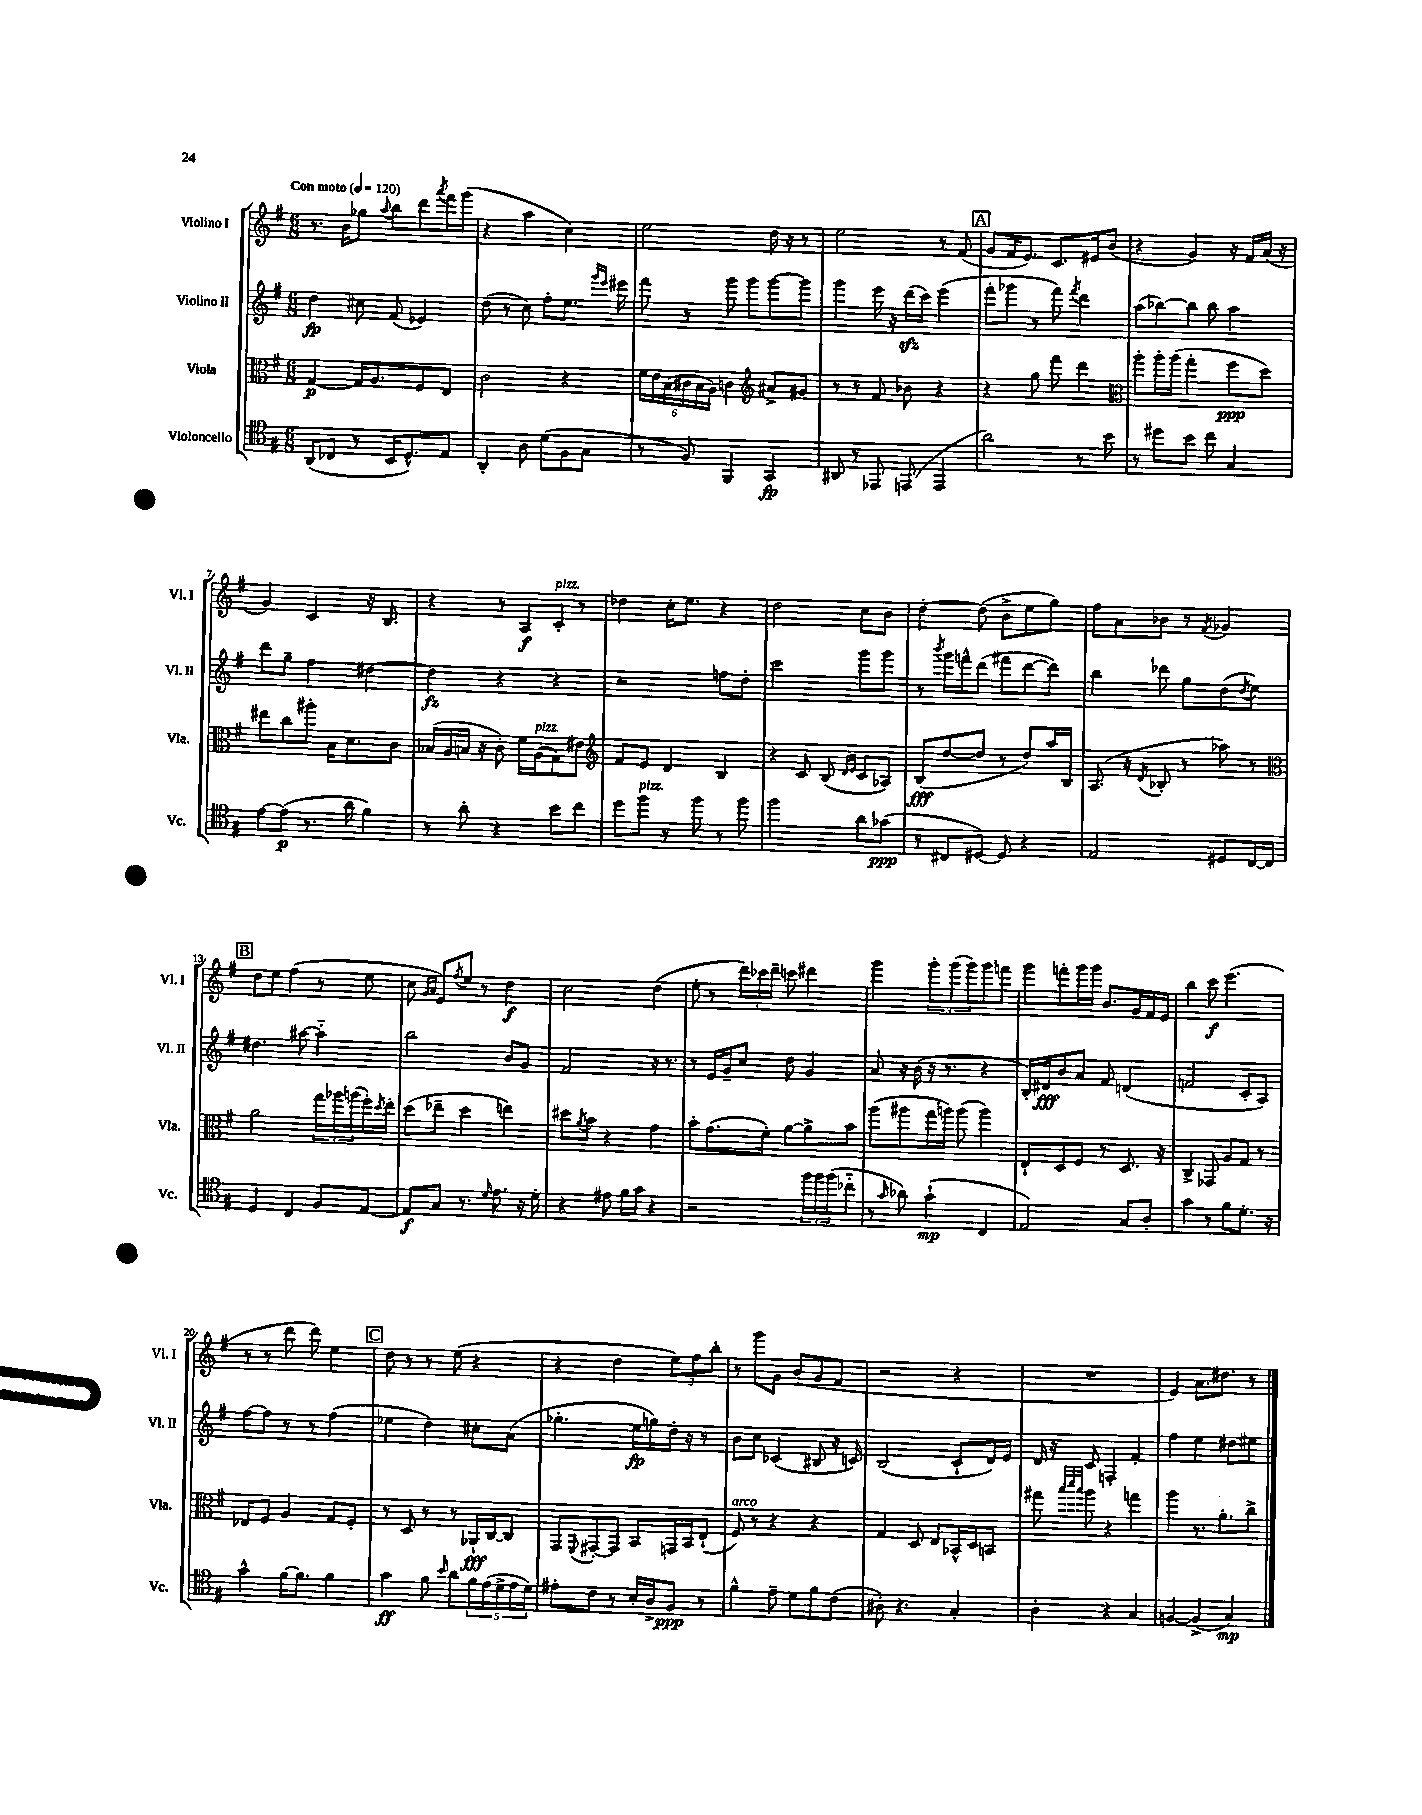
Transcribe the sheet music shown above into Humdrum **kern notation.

**kern	**dynam	**kern	**dynam	**kern	**dynam	**kern	**dynam
*part4	*part4	*part3	*part3	*part2	*part2	*part1	*part1
*staff4	*staff4	*staff3	*staff3	*staff2	*staff2	*staff1	*staff1
*I"Violoncello	*	*I"Viola	*	*I"Violino II	*	*I"Violino I	*
*I'Vc.	*	*I'Vla.	*	*I'Vl. II	*	*I'Vl. I	*
*clefC4	*	*clefC3	*	*clefG2	*	*clefG2	*
*k[f#]	*	*k[f#]	*	*k[f#]	*	*k[f#]	*
*M6/8	*	*M6/8	*	*M6/8	*	*M6/8	*
*MM120	*	*MM120	*	*MM120	*	*MM120	*
=1	=1	=1	=1	=1	=1	=1	=1
!	!	!	!	!	!	!LO:TX:a:B:t=Con moto	!
(8AA/L	.	[4G/	p	4dd\	fp	8.r	.
8C-X/J	.	.	.	.	.	.	.
.	.	.	.	.	.	16b\KL	.
8r	.	16G/KL]	.	8cc#X\	.	8gg-X\J	.
.	.	8.A/	.	.	.	.	.
.	.	.	.	.	.	8qqaa/	.
16BB/KL	.	.	.	(8f#/	.	8bb\L	.
8.D^^/)	.	.	.	.	.	.	.
.	.	8F#/	.	4e-X/)	.	8ddd\	.
.	.	.	.	.	.	8qaaa/	.
8E/J	.	8E/J	.	.	.	16fff#\L	.
.	.	.	.	.	.	(16ggg\JJ	.
=2	=2	=2	=2	=2	=2	=2	=2
4AA'/	.	2c\	.	(8dd\	.	4r	.
.	.	.	.	8r	.	.	.
8A\	.	.	.	8cc\)	.	4aa\	.
(8d\L	.	.	.	8ff#'\L	.	.	.
8F#\	.	4r	.	8.ee\J	.	4cc\)	.
8G\J	.	.	.	.	.	.	.
.	.	.	.	16qqggg/LL	.	.	.
.	.	.	.	16qqeee/JJ	.	.	.
.	.	.	.	16eee#X\	.	.	.
=3	=3	=3	=3	=3	=3	=3	=3
8r	.	24f#\LL	.	8fff#\	.	2ee\	.
.	.	24e\	.	.	.	.	.
.	.	(24B\	.	.	.	.	.
8F#/)	.	24c#X\	.	8r	.	.	.
.	.	24B\	.	.	.	.	.
.	.	24A\JJ)	.	.	.	.	.
4FF#/	.	4cn\	.	8ggg\	.	.	.
.	.	.	.	8ggg\L	.	.	.
*	*	*clefG2	*	*	*	*	*
4GG/	fp	8a#X^/L	.	[8ggg\	.	16dd\	.
.	.	.	.	.	.	16r	.
.	.	8g#X/J	.	8ggg\J]	.	8r	.
=4	=4	=4	=4	=4	=4	=4	=4
8AA#X/	.	8r	.	4ggg\	.	2ee\	.
8r	.	8r	.	.	.	.	.
8EE-X/	.	8f#/	.	16eee\	.	.	.
.	.	.	.	16r	.	.	.
(8EEn/	.	8b-X\	.	(16dddzz\LL	.	.	.
.	.	.	.	16ccc\JJ)	.	.	.
4EE/	.	4r	.	(4eee\	.	8r	.
.	.	.	.	.	.	(8f#/	.
!!LO:REH:place=s1:t=A
=5	=5	=5	=5	=5	=5	=5	=5
2a\)	.	4r	.	8fff#'\L	.	8g/L	.
.	.	.	.	8ggg-X\J	.	16f#/K	.
.	.	.	.	.	.	8.e/J)	.
.	.	8gg\	.	8r	.	.	.
.	.	8fff#\	.	8fff#\)	.	8.c/L	.
.	.	.	.	8qfff#/	.	.	.
8r	.	4ddd\	.	4ddd\	.	.	.
.	.	.	.	.	.	16e#X/k	.
8b\	.	.	.	.	.	(8b/J	.
=6	=6	=6	=6	=6	=6	=6	=6
*	*	*clefC3	*	*	*	*	*
8r	.	8aa'\L	.	(8aa\L	.	4r	.
8dd#X\L	.	16aa'\L	.	[8bb-X\)	.	.	.
.	.	(16aa\JJ	.	.	.	.	.
8b\J	.	4gg'\	.	8bb-\J]	.	4g/)	.
8cc\	.	.	.	8bb-\	.	.	.
4G/	.	8ff#\L	ppp	4aa\	.	16r	.
.	.	.	.	.	.	16f#/LL	.
.	.	8dd\J)	.	.	.	(16a/JJ	.
.	.	.	.	.	.	16r	.
!!LO:LB:g=z
=7	=7	=7	=7	=7	=7	=7	=7
[8e\L	.	8ee#X\L	.	8ddd\L	.	4g/)	.
(8e\J]	p	8cc\	.	8gg~\J	.	.	.
8.r	.	8aa#X'\J	.	4ff#\	.	4c/	.
.	.	16B\KL	.	.	.	.	.
16a\	.	8.d\	.	.	.	.	.
4f#\)	.	.	.	[4dd#X\	.	16r	.
.	.	.	.	.	.	8.B/	.
.	.	8c\J	.	.	.	.	.
=8	=8	=8	=8	=8	=8	=8	=8
8r	.	(16B-X/LL	.	4dd#\]	fz	4r	.
.	.	16A/	.	.	.	.	.
8a'\	.	16Bn/JJ	.	.	.	.	.
.	.	16r	.	.	.	.	.
4r	.	8c'\)	.	4r	.	8r	.
.	.	16f#\LL	.	.	.	8A/L	f
!	!	!LO:TX:a:i:t=pizz.	!	!	!	!	!
.	.	(16A\J	.	.	.	.	.
!	!	!	!	!	!	!LO:TX:a:i:t=pizz.	!
8b\L	.	8G\)	.	4r	.	8c'/J	.
8cc\J	.	8e#X\J	.	.	.	8r	.
=9	=9	=9	=9	=9	=9	=9	=9
*	*	*clefG2	*	*	*	*	*
8dd\L	.	8f#/L	.	2r	.	4dd-X\	.
!LO:TX:a:i:t=pizz.	!	!	!	!	!	!	!
8ff#\J	.	8e/J	.	.	.	.	.
8r	.	4d/	.	.	.	16cc'\KL	.
.	.	.	.	.	.	8.ee\J	.
8ff#\	.	.	.	.	.	.	.
8r	.	4B/	.	8ffn\L	.	4r	.
8ff#\	.	.	.	8dd'\J	.	.	.
=10	=10	=10	=10	=10	=10	=10	=10
2ff#\	.	4r	.	2ccc\	.	2dd\	.
.	.	8c/	.	.	.	.	.
.	.	(8B/	.	.	.	.	.
.	.	16qqd/LL	.	.	.	.	.
.	.	16qqe/JJ	.	.	.	.	.
8a\L	.	8c/L	.	8ggg\L	.	8cc\L	.
(8g-X\J	ppp	8A-X/J)	.	8ggg\J	.	8b\J	.
=11	=11	=11	=11	=11	=11	=11	=11
8r	.	(8B/L	fff	8r	.	[4dd'\	.
.	.	.	.	8qbbb/	.	.	.
8C#X/L	.	[8dd/	.	16ggg\LL	.	.	.
.	.	.	.	16fffn^^\J	.	.	.
[8D#X/J)	.	8dd/J]	.	(8ddd\J	.	(8dd\]	.
8D#/]	.	8r	.	8fff#X\L	.	8b^\L	.
4r	.	8dd/L)	.	[8ddd\	.	8ee\	.
.	.	16aa/L	.	8ddd\J])	.	8gg\J)	.
.	.	16B/JJ	.	.	.	.	.
=12	=12	=12	=12	=12	=12	=12	=12
2E/	.	(8.A/	.	4bb\	.	8ff#\L	.
.	.	.	.	.	.	8a\	.
.	.	16r	.	.	.	.	.
.	.	8qd/	.	.	.	.	.
.	.	8B-X'/	.	8ddd-X\	.	8b-X\J	.
.	.	8r	.	8gg\L	.	8r	.
.	.	.	.	.	.	8qf#/	.
8D#X/L	.	8aa-X\)	.	(8dd\	.	4g-X/	.
.	.	.	.	8qdd/	.	.	.
[16C/L	.	8r	.	8ee\J)	.	.	.
16C/JJ]	.	.	.	.	.	.	.
!!LO:LB:g=z
!!LO:REH:place=s1:t=B
=13	=13	=13	=13	=13	=13	=13	=13
*	*	*clefC3	*	*	*	*	*
4D/	.	2a\	.	4.dd#X\	.	8dd\L	.
.	.	.	.	.	.	8ee\J	.
4C/	.	.	.	.	.	(4ff#\	.
.	.	.	.	[8aa#X\	.	.	.
8F#/L	.	24gg\LL	.	4aa#\]	.	8r	.
.	.	24aa-X\	.	.	.	.	.
.	.	(24aan\	.	.	.	.	.
[8E/J	.	16ff#'\)	.	.	.	8ee\	.
.	.	8qdd/	.	.	.	.	.
.	.	16ee'\JJ	.	.	.	.	.
=14	=14	=14	=14	=14	=14	=14	=14
8E/L]	f	(8dd\L	.	2bb\	.	8cc\	.
.	.	.	.	.	.	16qqg/LL	.
.	.	.	.	.	.	16qqa/JJ	.
8G/J	.	8ee-X~\J	.	.	.	8e/L)	.
.	.	.	.	.	.	8qff#/	.
8.r	.	4dd\	.	.	.	8ee/J	.
.	.	.	.	.	.	8r	.
16qqd/	.	.	.	.	.	.	.
8.e\	.	.	.	.	.	.	.
.	.	4een\)	.	8b/L	.	4dd\	f
16r	.	.	.	8g/J	.	.	.
16d'\	.	.	.	.	.	.	.
=15	=15	=15	=15	=15	=15	=15	=15
4r	.	8dd#X\L	.	2f#/	.	2cc\	.
.	.	8qa/	.	.	.	.	.
.	.	8b\J	.	.	.	.	.
8e#X\	.	4r	.	.	.	.	.
16f#\LL	.	.	.	.	.	.	.
16g\JJ	.	.	.	.	.	.	.
4r	.	4g\	.	16r	.	(4dd\	.
.	.	.	.	8.r	.	.	.
=16	=16	=16	=16	=16	=16	=16	=16
2r	.	8b'\L	.	8r	.	8ee'\	.
.	.	(8.g\	.	16e/LL	.	8r	.
.	.	.	.	16g~/J	.	.	.
.	.	.	.	8cc/J	.	24ddd\LL)	.
.	.	.	.	.	.	24ccc-X\	.
.	.	16f#'\Jk)	.	.	.	.	.
.	.	.	.	.	.	24ddd~\JJ	.
.	.	[8a\L	.	8dd\	.	8cccn\	.
24ff#\LL	.	8a^\]	.	4g/	.	4ddd#X\	.
24ff#\	.	.	.	.	.	.	.
(24ff#\J	.	.	.	.	.	.	.
8cc-X\J	.	8b\J	.	.	.	.	.
=17	=17	=17	=17	=17	=17	=17	=17
8r	.	(8aa\L	.	8a/	.	4ggg\	.
16qqg/	.	.	.	.	.	.	.
8a-X\)	.	8aa#X\	.	16r	.	.	.
.	.	.	.	(16b\	.	.	.
(4g`\	mp	16gg\L	.	16r	.	12ggg'\L	.
.	.	16aan\JJ)	.	8.r	.	.	.
.	.	.	.	.	.	(12ggg\	.
.	.	(8aa\	.	.	.	.	.
.	.	.	.	.	.	12ggg\)	.
4C/	.	4aa\)	.	4r	.	8ggg\	.
.	.	.	.	.	.	8fffn\J	.
=18	=18	=18	=18	=18	=18	=18	=18
2E/)	.	8E`/L	.	16B'/LL)	.	8ggg\L	.
.	.	.	.	16d#X/J	fff	.	.
.	.	8D/	.	8b/	.	8fffn'\	.
.	.	8F#/J	.	8a/J	.	16ggg\L	.
.	.	.	.	.	.	16ggg\JJ	.
.	.	8r	.	8f#/	.	8.b/L	.
8G/L	.	8.D/	.	(4dn/	.	.	.
.	.	.	.	.	.	16g/L	.
8A'/J	.	.	.	.	.	16f#/	.
.	.	16r	.	.	.	16e/JJ	.
=19	=19	=19	=19	=19	=19	=19	=19
4g\	.	4C^/	.	2fn/	.	4bb\	.
8r	.	8GG-X/	.	.	.	8ccc\	f
8f#\L	.	8A/L	.	.	.	(4.eee\	.
8.d'\J	.	8G/J	.	8c'/L	.	.	.
.	.	8r	.	8A/J)	.	.	.
16r	.	.	.	.	.	.	.
!!LO:LB:g=z
=20	=20	=20	=20	=20	=20	=20	=20
4g^^\	.	8E-X/L	.	[8ff#\L	.	8r	.
.	.	8F#/J	.	8ff#\J]	.	8r	.
[16f#\KL	.	4A/	.	8r	.	8ddd\	.
8.f#\J]	.	.	.	.	.	.	.
.	.	.	.	8r	.	8ddd\)	.
4f#\	.	8G/L	.	(4ff#\	.	4ee\	.
.	.	8F#'/J	.	.	.	.	.
!!LO:REH:place=s1:t=C
=21	=21	=21	=21	=21	=21	=21	=21
4g\	ff	8r	.	4ee-X\	.	8dd\	.
.	.	8D/	.	.	.	8r	.
8f#\	.	8r	.	4dd\)	.	8r	.
16qqb/	.	.	.	.	.	.	.
8a\L	.	8r	.	.	.	(8ee\	.
20f#\L	.	16AA-X`/LL	fff	8cc#X'\L	.	4r	.
(20e\	.	.	.	.	.	.	.
.	.	[16C/J	.	.	.	.	.
20d^\	.	.	.	.	.	.	.
.	.	8C/J]	.	(8a\J	.	.	.
20e\	.	.	.	.	.	.	.
20d\JJ)	.	.	.	.	.	.	.
=22	=22	=22	=22	=22	=22	=22	=22
8e#X'\L	.	8GG/L	.	4.gg-X'\	.	4r	.
.	.	8qqFF#/	.	.	.	.	.
8c\J	.	[8GG#X'/	.	.	.	.	.
8r	.	8GG#/J]	.	.	.	4dd\	.
16B'/LL	.	8BB/L	.	16ee\LL	fp	.	.
16A^/J	.	.	.	16ggn\)	.	.	.
8F#/J	ppp	16GGn/L	.	16dd'\JJ	.	12ee\L)	.
.	.	16BB/J	.	16r	.	.	.
.	.	.	.	.	.	12ff#\	.
8r	.	(8E`/J	.	8r	.	.	.
.	.	.	.	.	.	12bb'\J	.
=23	=23	=23	=23	=23	=23	=23	=23
!	!	!LO:TX:a:i:t=arco	!	!	!	!	!
4f#^^\	.	8F#/)	.	8b\L	.	8r	.
.	.	8r	.	8cc\J	.	8ggg\L	.
8e~\	.	4r	.	(4c-X/	.	8g\J	.
8d\L	.	.	.	.	.	(8b/L	.
8f#\	.	4r	.	8B#X/	.	8g/	.
(8c\J	.	.	.	16r	.	8f#/J	.
.	.	.	.	16cn/)	.	.	.
=24	=24	=24	=24	=24	=24	=24	=24
8A#X'\)	.	4G/	.	(2B/	.	2r	.
4.r	.	.	.	.	.	.	.
.	.	8D/	.	.	.	.	.
.	.	8E/L	.	.	.	.	.
4G'/	.	16BB-X^^/L	.	8c`/L	.	4r	.
.	.	16D/J	.	.	.	.	.
.	.	8BBn/J	.	16d/L)	.	.	.
.	.	.	.	16e/JJ	.	.	.
=25	=25	=25	=25	=25	=25	=25	=25
4A'\	.	8gg#X\	.	16d/	.	2.r	.
.	.	.	.	16r	.	.	.
.	.	32qqbb/LLL	.	.	.	.	.
.	.	32qqddd/	.	.	.	.	.
.	.	32qqbb/JJJ	.	.	.	.	.
.	.	8aa\	.	8c/	.	.	.
4r	.	4r	.	4Fn'/	.	.	.
4G/	.	4ggn\	.	4f#'/	.	.	.
=26	=26	=26	=26	=26	=26	=26	=26
[4Fn/	.	4aa\	.	4ff#\	.	4e/)	.
(4F^/]	.	8.r	.	4ee\	.	8.a\L	.
.	.	8.a'\L	.	.	.	8.dd#X\J	.
4G/)	mp	.	.	8dd#X\L	.	.	.
.	.	8cc^\J	.	8ee#X\J	.	8r	.
==	==	==	==	==	==	==	==
*-	*-	*-	*-	*-	*-	*-	*-
